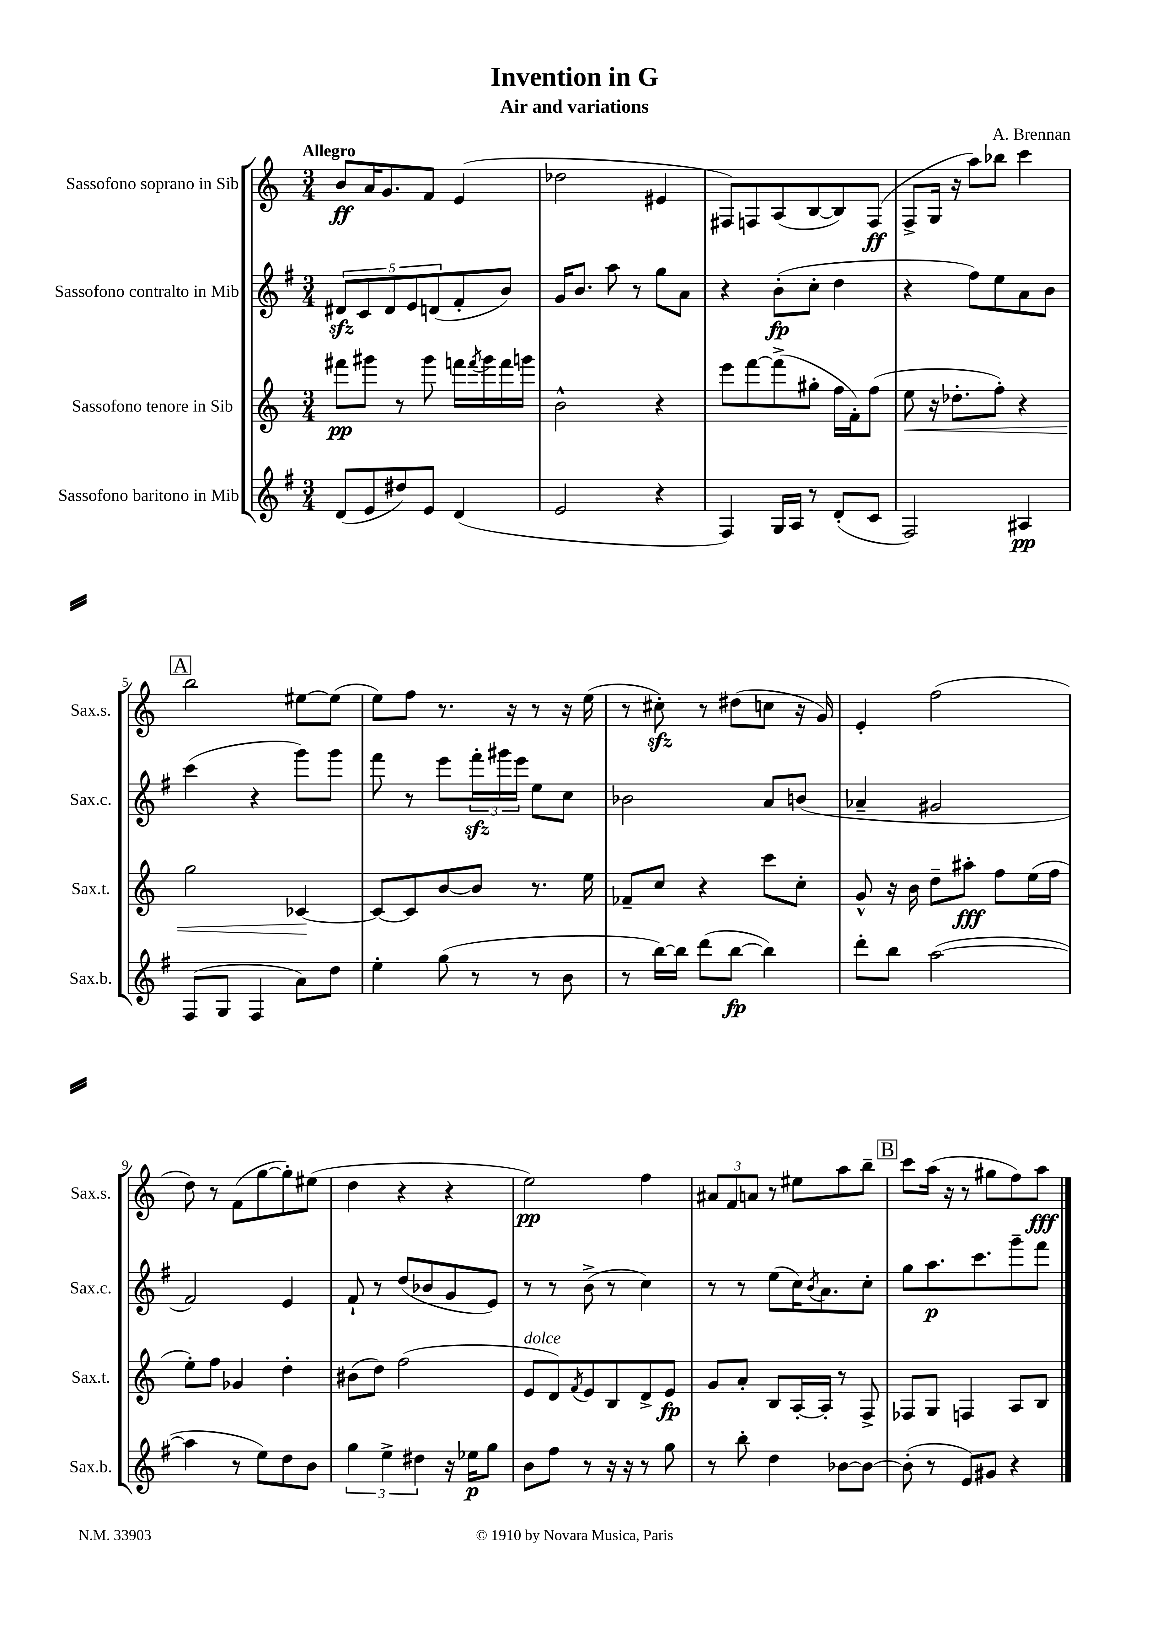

**kern	**kern	**kern	**kern
*staff4	*staff3	*staff2	*staff1
*clefG2	*clefG2	*clefG2	*clefG2
*k[f#]	*k[]	*k[f#]	*k[]
*M3/4	*M3/4	*M3/4	*M3/4
(8d	8fff#	10d#	8b
.	.	10c	.
8e	8ggg#	.	16a
.	.	.	8.g
.	.	10d#	.
8dd#)	8r	.	.
.	.	10e	.
8e	8ggg#	.	8f
.	.	(10d	.
(4d	16fff	8f#'	(4e
.	8qfff	.	.
.	16ggg#	.	.
.	16fff	8b)	.
.	16ggg	.	.
=	=	=	=
2e	2b^^	16g	2dd-
.	.	8.b	.
.	.	8aa	.
.	.	8r	.
4r	4r	8gg	4e#
.	.	8a	.
=	=	=	=
4F#)	8eee	4r	8F#)
.	[8fff	.	8F
16G	(8fff^]	(8b'	(8A
16A	.	.	.
8r	8gg#'	8cc'	[8B
(8d'	16ff	4dd	8B])
.	16f')	.	.
8c	(8ff	.	(8F
=	=	=	=
2F#)	8ee	4r	8F^
.	16r	.	16G
.	8.dd-'	.	16r
.	.	8ff#)	8aa)
.	8ff')	8ee	8bb-
4A#	4r	8a	4ccc
.	.	8b	.
=	=	=	=
(8F#	2gg	(4ccc	2bb
8G	.	.	.
4F#	.	4r	.
8a)	[4c-	8ggg)	[8ee#
8dd	.	8ggg	(8ee#]
=	=	=	=
4ee'	8c-_	8fff#	8ee)
.	8c-]	8r	8ff
(8gg	[8b	8eee	8.r
8r	8b]	24fff#'	.
.	.	24ggg#	.
.	.	.	16r
.	.	24eee	.
8r	8.r	8ee	8r
8b	.	8cc	16r
.	16ee	.	(16ee
=	=	=	=
8r	8f-~	2b-	8r
[16bb)	8cc	.	8cc#')
16bb]	.	.	.
(8ddd	4r	.	8r
[8bb	.	.	(8dd#
4bb])	8ccc	8a	8cc
.	8cc'	(8b	16r
.	.	.	16g)
=	=	=	=
8ddd'	8g^^	4a-~	4e'
8bb	16r	.	.
.	16b	.	.
([2aa	8dd~	2g#	(2ff
.	8aa#'	.	.
.	8ff	.	.
.	(16ee	.	.
.	16ff	.	.
=	=	=	=
4aa]	8ee')	2f#)	8dd)
.	8ff	.	8r
8r	4g-	.	(8f
8ee)	.	.	[8gg
8dd	4dd'	4e	8gg'])
8b	.	.	(8ee#
=	=	=	=
6gg	(8b#	8f#`	4dd
.	8dd)	8r	.
6ee^	.	.	.
.	(2ff	(8dd	4r
6dd#	.	.	.
.	.	8b-	.
16r	.	8g	4r
16ee-	.	.	.
8gg	.	8e)	.
=	=	=	=
8b	8e	8r	2ee)
8ff#	8d)	8r	.
.	8qf	.	.
8r	8e	(8b^	.
16r	8B	8r	.
16r	.	.	.
8r	8d^	4cc)	4ff
8gg	8e	.	.
=	=	=	=
8r	8g	8r	12a#
.	.	.	12f
8bb'	8a'	8r	.
.	.	.	12a
4dd	8B	(8ee	8r
.	[16A'	16cc)	8ee#
.	.	8qb	.
.	16A']	8.a	.
[8b-	8r	.	8aa
8b-_	8F^	8cc'	8bb~
=	=	=	=
(8b-']	8F-	8gg	8ccc
8r	8G	8.aa	(16aa
.	.	.	16r
8e)	4F	.	8r
.	.	8.ccc	.
8g#	.	.	8gg#
4r	8A	8ggg~	8ff)
.	8B	8fff#	8aa
==	==	==	==
*-	*-	*-	*-
